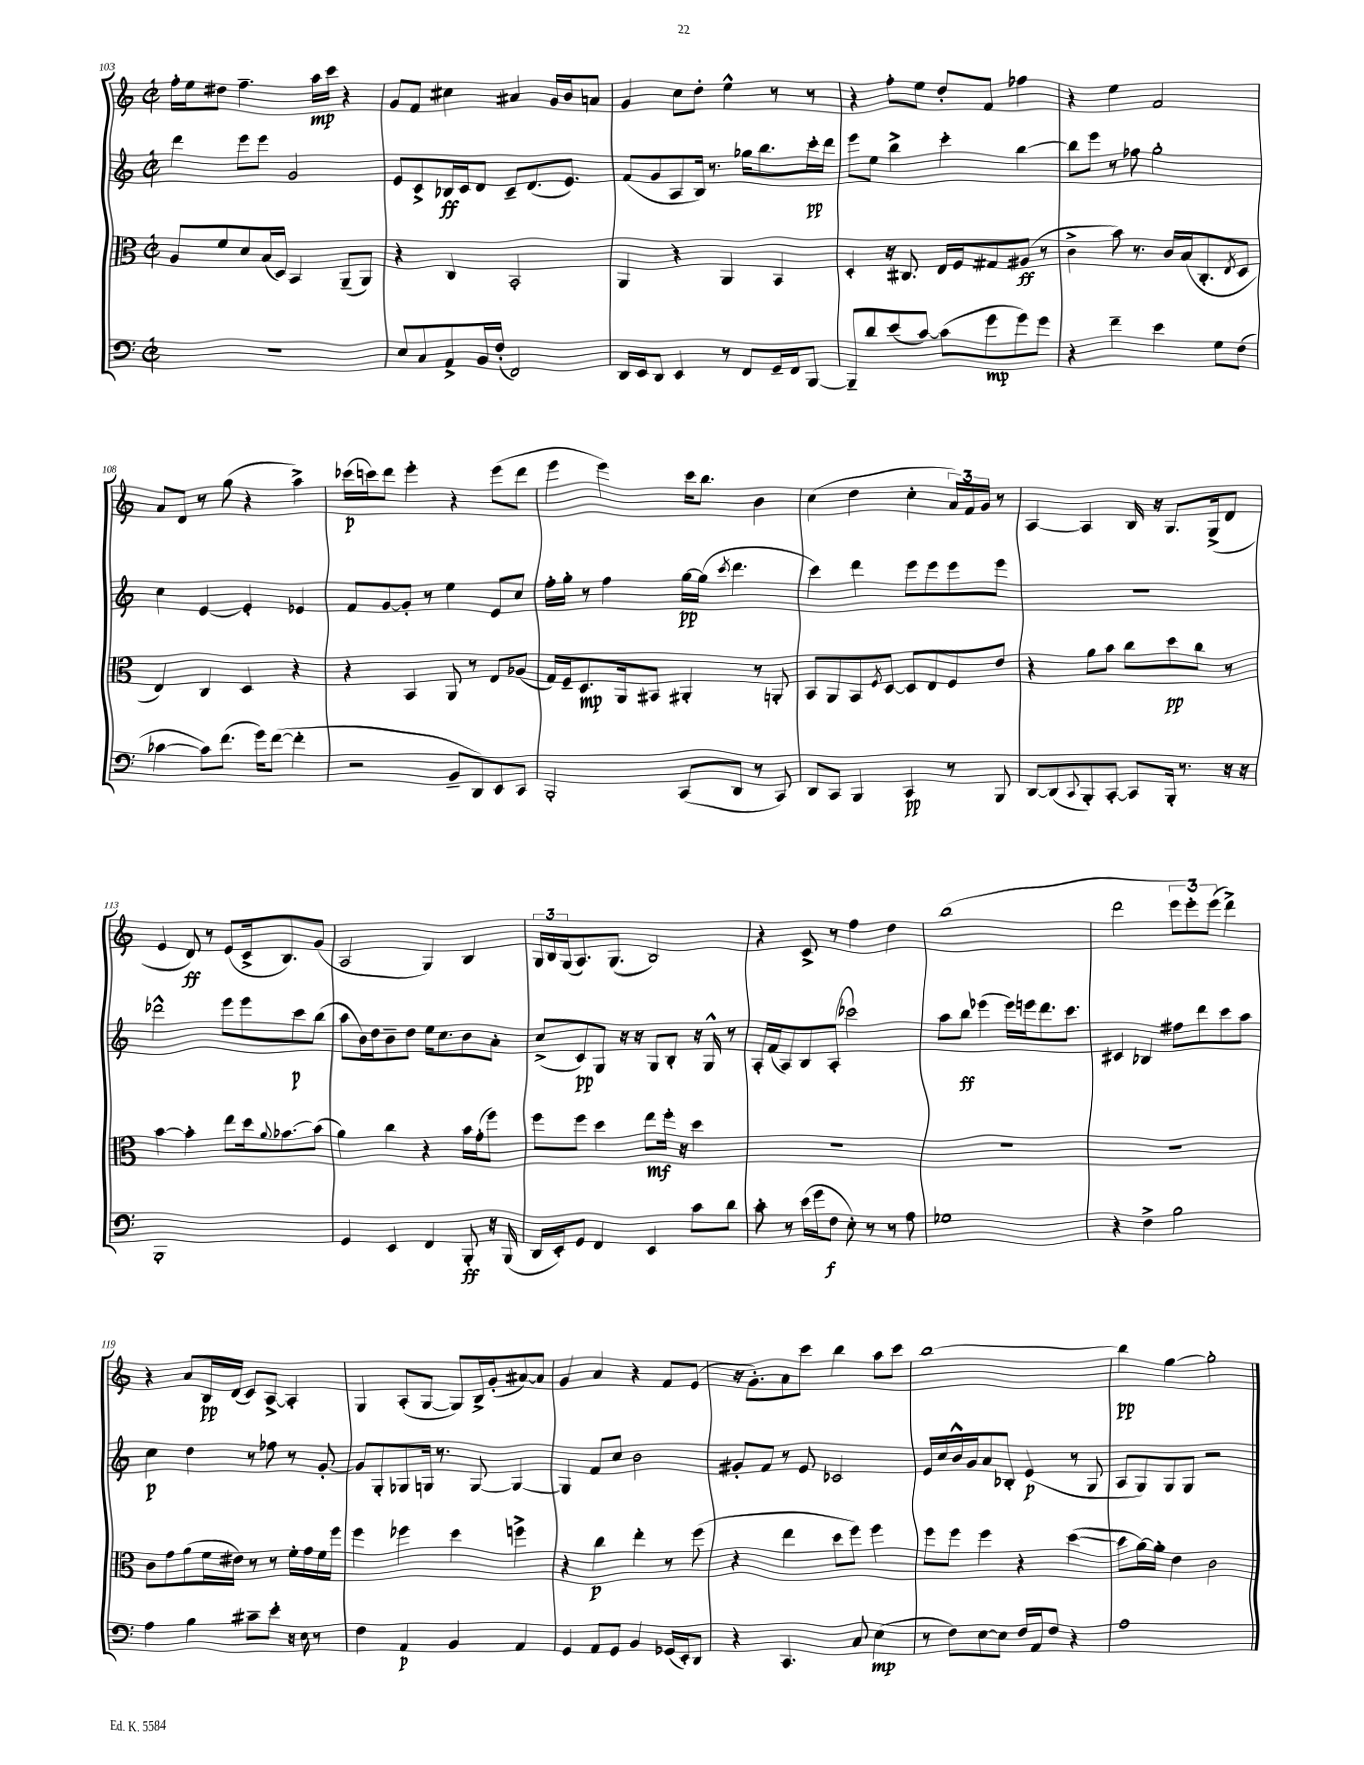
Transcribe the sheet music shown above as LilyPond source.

<<
\new StaffGroup <<
\new Staff = "s0" {
    \clef treble \key c \major \defaultTimeSignature \time 2/2
    f''16-. e''16 dis''8 f''4.-- a''16\mp c'''16 r4 |
    g'8 f'8 cis''4 ais'4 g'16 b'16 a'8 |
    g'4 c''8 d''8-. e''4-^ r8 r8 |
    r4 f''8-. e''8 d''8-. f'8 fes''4 |
    r4 e''4 f'2 |
    a'8 d'8 r8 g''8( r4 a''4->) |
    ces'''16\p( c'''16) d'''8 e'''4-. r4 e'''8( d'''8 |
    e'''4 e'''4) c'''16 b''8. b'4 |
    c''4( d''4 c''4-. \tuplet 3/2 { a'16) f'16 g'16 } r8 |
    a4~ a4 b16 r16 g8. g16->( d'8 |
    e'4 d'8\ff) r8 e'8( c'16-> b8.) g'8( |
    a2 g4) b4 |
    \tuplet 3/2 { g16 b16 g16( } a8.) g8.( b2) |
    r4 c'8-> r8 f''4 d''4 |
    b''1( |
    d'''2 \tuplet 3/2 { e'''8 e'''8-.) e'''8( } d'''4->) |
    r4 a'8 b16\pp d'16( c'8) a8~-> a4-. |
    g4 a8-.( g8~ g8) b16-> g'16-.( ais'8~) ais'8 |
    g'4 a'4 r4 f'8 e'8( |
    r16 g'8.-.) a'8 c'''8 b''4 a''8 c'''8 |
    b''1~ |
    b''4\pp g''4~ g''2-. \bar "|." |
}
\new Staff = "s1" {
    \clef treble \key c \major \defaultTimeSignature \time 2/2
    d'''4 e'''8 e'''8 g'2 |
    e'8 c'8-> bes16\ff c'16 d'8 c'8-- d'8.( e'8.) |
    f'8( g'8 a8 b16) r8. ges''16 b''8. c'''16-.\pp d'''16 |
    e'''8 e''8 b''4-> c'''4-. b''4~ |
    b''8 e'''8 r8 fes''8 g''2-. |
    c''4 e'4~ e'4-. ees'4 |
    f'8 g'8~ g'8-. r8 e''4 e'8 c''8 |
    f''16-. g''16-. r8 f''4 g''16~\pp g''16( \acciaccatura { c'''8 } d'''4. |
    c'''4) d'''4 e'''8 e'''8 e'''8 e'''8 |
    R1 |
    des'''2-^ e'''8 e'''8 c'''8\p b''8( |
    a''8 b'16) d''16 b'8-- d''8 e''16 c''8. b'8 a'8-. |
    c''8->( c'8\pp) g8 r16 r16 g8 b8-. r16 g16-^ r8 |
    a16-. f'16( a8) b8 a8-.( ces'''2) |
    a''8 b''8\ff ees'''4( ees'''16) e'''16 d'''8. c'''8. |
    cis'4 bes4 fis''8 d'''8 c'''8 a''8 |
    c''4\p d''4 r8 fes''8 r8 g'8~-. |
    g'8 g8-. ges8 g16 r8. g8~ g4~ |
    g4 f'8 c''8 b'2 |
    gis'8-. f'8 r8 e'8 ces'2 |
    e'16 c''16 b'16-^ g'16 a'8 bes8-. e'4\p( r8 g8 |
    a8 g8) g8 g8 r2 \bar "|." |
}
\new Staff = "s2" {
    \clef alto \key c \major \defaultTimeSignature \time 2/2
    a8 f'8 d'8 b16( d16) b,4 a,8--( a,8) |
    r4 c4 b,2-. |
    a,4 r4 a,4 b,4 |
    d4-. r16 cis8. e16 f16 gis8 ais8\ff( r8 |
    c'4-> b'8) r8. c'16 b16( c8.-. \acciaccatura { e8 } d8 |
    e4) c4 d4 r4 |
    r4 b,4 a,8 r8 e8 aes8( |
    g16) f16-- d8.\mp a,16 bis,8 ais,4-. r8 a,8-. |
    b,8 a,8 b,8 \acciaccatura { f8 } d8~ d8 e8 f8 e'8 |
    r4 a'8 b'8 c''8 d''8\pp c''8 r8 |
    b'4~ b'4-. e''8 d''16 \appoggiatura { a'8 } bes'8.~ bes'8( |
    a'4) c''4 r4 b'16 g'16-.( f''8) |
    f''8 f''8 d''4 e''8\mf f''16-. r16 d''4 |
    R1 |
    R1 |
    R1 |
    c'8 g'8 a'8( f'16 eis'16) r8 r8 f'16-. g'16 f'16 f''16 |
    f''4 fes''4 d''4 f''4-> |
    r4 c''4\p e''4-. r8 f''8( |
    r4 e''4 d''8 f''8) f''4 |
    f''8 f''8 f''4 r4 d''4~( |
    d''8 a'16~) a'16-. e'4 c'2 \bar "|." |
}
\new Staff = "s3" {
    \clef bass \key c \major \defaultTimeSignature \time 2/2
    r1 |
    e8 c8 a,8-> b,16 f16-.( f,2) |
    d,16 e,16 d,8 e,4 r8 f,8 g,16-- f,16 b,,8~ |
    b,,8-- d'8 e'8( c'8~) c'8( g'8\mp g'8) g'8 |
    r4 f'4-- e'4 g8 f8( |
    ces'4~ ces'8) f'8.( g'16) f'8~( f'4-. |
    r2 b,8-- d,8) e,8 c,8 |
    b,,2-. c,8( d,8 r8 c,8) |
    d,8 c,8 b,,4 c,4\pp r8 b,,8 |
    d,8~ d,8( \appoggiatura { c,8 } b,,8-.) c,8~-. c,8 b,,16-. r8. r16 r16 |
    b,,1-. |
    g,4 e,4 f,4 b,,8-.\ff r16 b,,16( |
    d,16 e,16-.) g,8 f,4 e,4 c'8 d'8 |
    c'8-. r8 e'16( g'16 f8\f e8-.) r8 r8 a8 |
    ges1 |
    r4 f4-> b2 |
    a4 b4 cis'8-- e'8-. r16 e16 r8 |
    f4 a,4\p b,4 a,4 |
    g,4 a,8 g,8 b,4 ges,16( e,16-.) d,8 |
    r4 c,4. c8 e4\mp( |
    r8 f8) e8~ e8 f16 a,16 f8 r4 |
    a1 \bar "|." |
}
>>
>>
\layout { \context { \Score currentBarNumber = #103 } }
